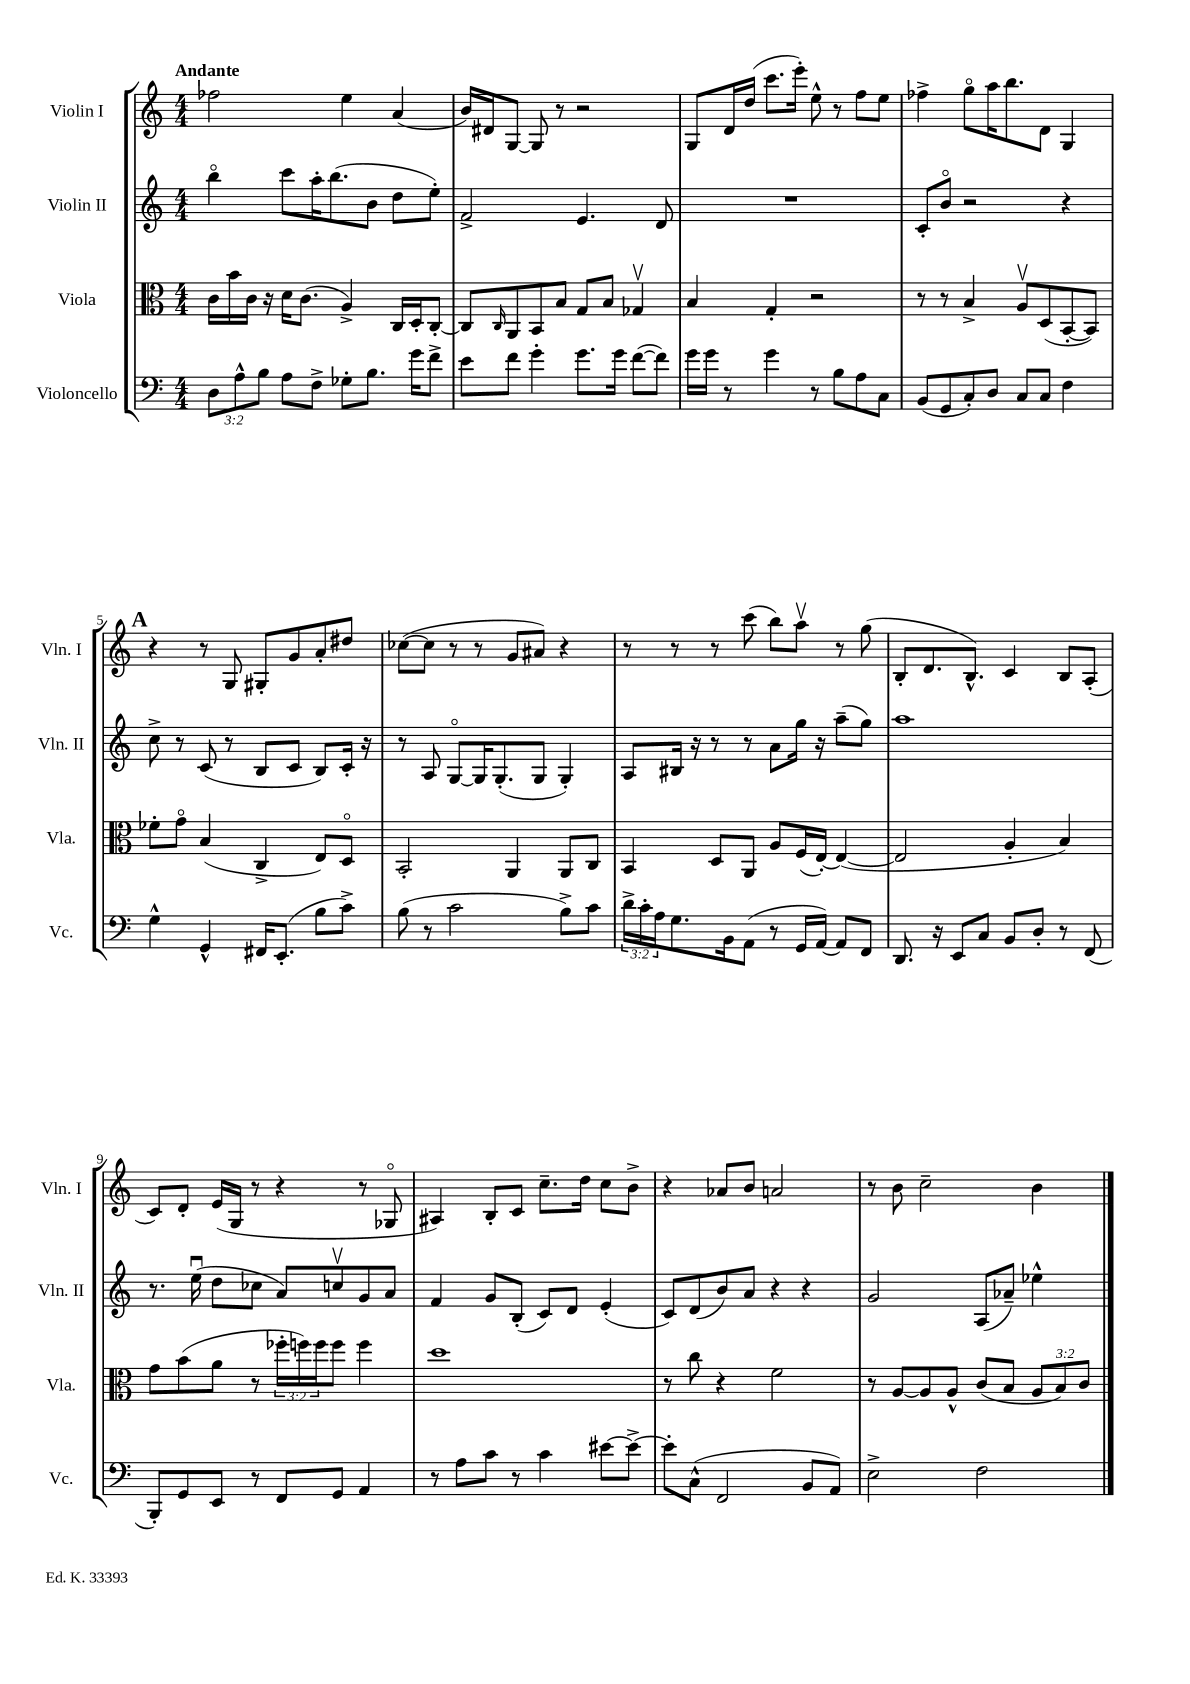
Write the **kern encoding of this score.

**kern	**kern	**kern	**kern
*staff4	*staff3	*staff2	*staff1
*clefF4	*clefC3	*clefG2	*clefG2
*k[]	*k[]	*k[]	*k[]
*M4/4	*M4/4	*M4/4	*M4/4
12D	16c	4bbo	2ff-
.	16b	.	.
12A^^	.	.	.
.	16c	.	.
12B	.	.	.
.	16r	.	.
8A	16d	8ccc	.
.	(8.c	.	.
8F^	.	16aa'	.
.	.	(8.bb	.
8G-'	4A^)	.	4ee
8.B	.	8b	.
.	16C	8dd	(4a
16g	16D'	.	.
8f^	[8C'	8ee')	.
=	=	=	=
8e	8C]	2f^	16b)
.	.	.	16d#
.	16qqC	.	.
8f	8AA	.	[8G
4g'	8BB	.	8G]
.	8B	.	8r
8.g	8G	4.e	2r
.	8B	.	.
16g	.	.	.
([8f	4G-v	.	.
8f])	.	8d	.
=	=	=	=
16g	4B	1r	8G
16g	.	.	.
8r	.	.	16d
.	.	.	(16dd
4g	4G'	.	8.ccc
.	.	.	16eee')
8r	2r	.	8ee^^
8B	.	.	8r
8A	.	.	8ff
8C	.	.	8ee
=	=	=	=
(8BB	8r	8c'	4ff-^
8GG	8r	8bo	.
8C')	4B^	2r	8ggo
8D	.	.	16aa
.	.	.	8.bb
8C	8Av	.	.
8C	(8D	.	8d
4F	[8BB'	4r	4G
.	8BB])	.	.
=	=	=	=
4G^^	8f-'	8cc^	4r
.	8go	8r	.
4GG^^	(4B	(8c	8r
.	.	8r	8G
16FF#	4C^	8B	8G#'
(8.EE'	.	.	.
.	.	8c	8g
8B	8E)	8B)	8a'
8c^)	8Do	16c'	8dd#
.	.	16r	.
=	=	=	=
(8B	2BB'	8r	([8cc-
8r	.	8A	8cc-]
2c	.	[8Go	8r
.	.	16G]	8r
.	.	(8.G'	.
.	4AA	.	8g
.	.	8G	8a#)
8B^)	8AA	4G')	4r
8c	8C	.	.
=	=	=	=
24d^	4BB	8A	8r
24c'	.	.	.
24A	.	.	.
8.G	.	16B#	8r
.	.	16r	.
.	8D	8r	8r
16BB	.	.	.
(8AA	8AA	8r	(8ccc
8r	8A	8a	8bb)
16GG	(16F	16gg	8aav
[16AA)	[16E')	16r	.
8AA]	(4E_	(8aa~	8r
8FF	.	8gg)	(8gg
=	=	=	=
8.DD	2E]	1aa	8B'
.	.	.	8.d
16r	.	.	.
8EE	.	.	.
.	.	.	8.B^^)
8C	.	.	.
8BB	4A'	.	4c
8D'	.	.	.
8r	4B)	.	8B
(8FF	.	.	(8A'
=	=	=	=
8BBB')	8g	8.r	8c)
8GG	(8b	.	8d'
.	.	(16eeu	.
8EE	8a	8dd	(16e
.	.	.	16G
8r	8r	8cc-	8r
8FF	24ff-'	8a)	4r
.	24ff)	.	.
.	24ff	.	.
8GG	8ff	8ccv	.
4AA	4ff	8g	8r
.	.	8a	8G-o
=	=	=	=
8r	1dd	4f	4A#)
8A	.	.	.
8c	.	8g	8B'
8r	.	(8B'	8c
4c	.	8c)	8.cc~
.	.	8d	.
.	.	.	16dd
[8e#	.	(4e'	8cc
8e#^_	.	.	8b^
=	=	=	=
8e#']	8r	8c)	4r
(8C^^	8cc	(8d	.
2FF	4r	8b)	8a-
.	.	8a	8b
.	2f	4r	2a
8BB	.	4r	.
8AA)	.	.	.
=	=	=	=
2E^	8r	2g	8r
.	[8A	.	8b
.	8A]	.	2cc~
.	8A^^	.	.
2F	(8c	(8A	.
.	8B	8a-~)	.
.	12A	4ee-^^	4b
.	12B)	.	.
.	12c	.	.
==	==	==	==
*-	*-	*-	*-
